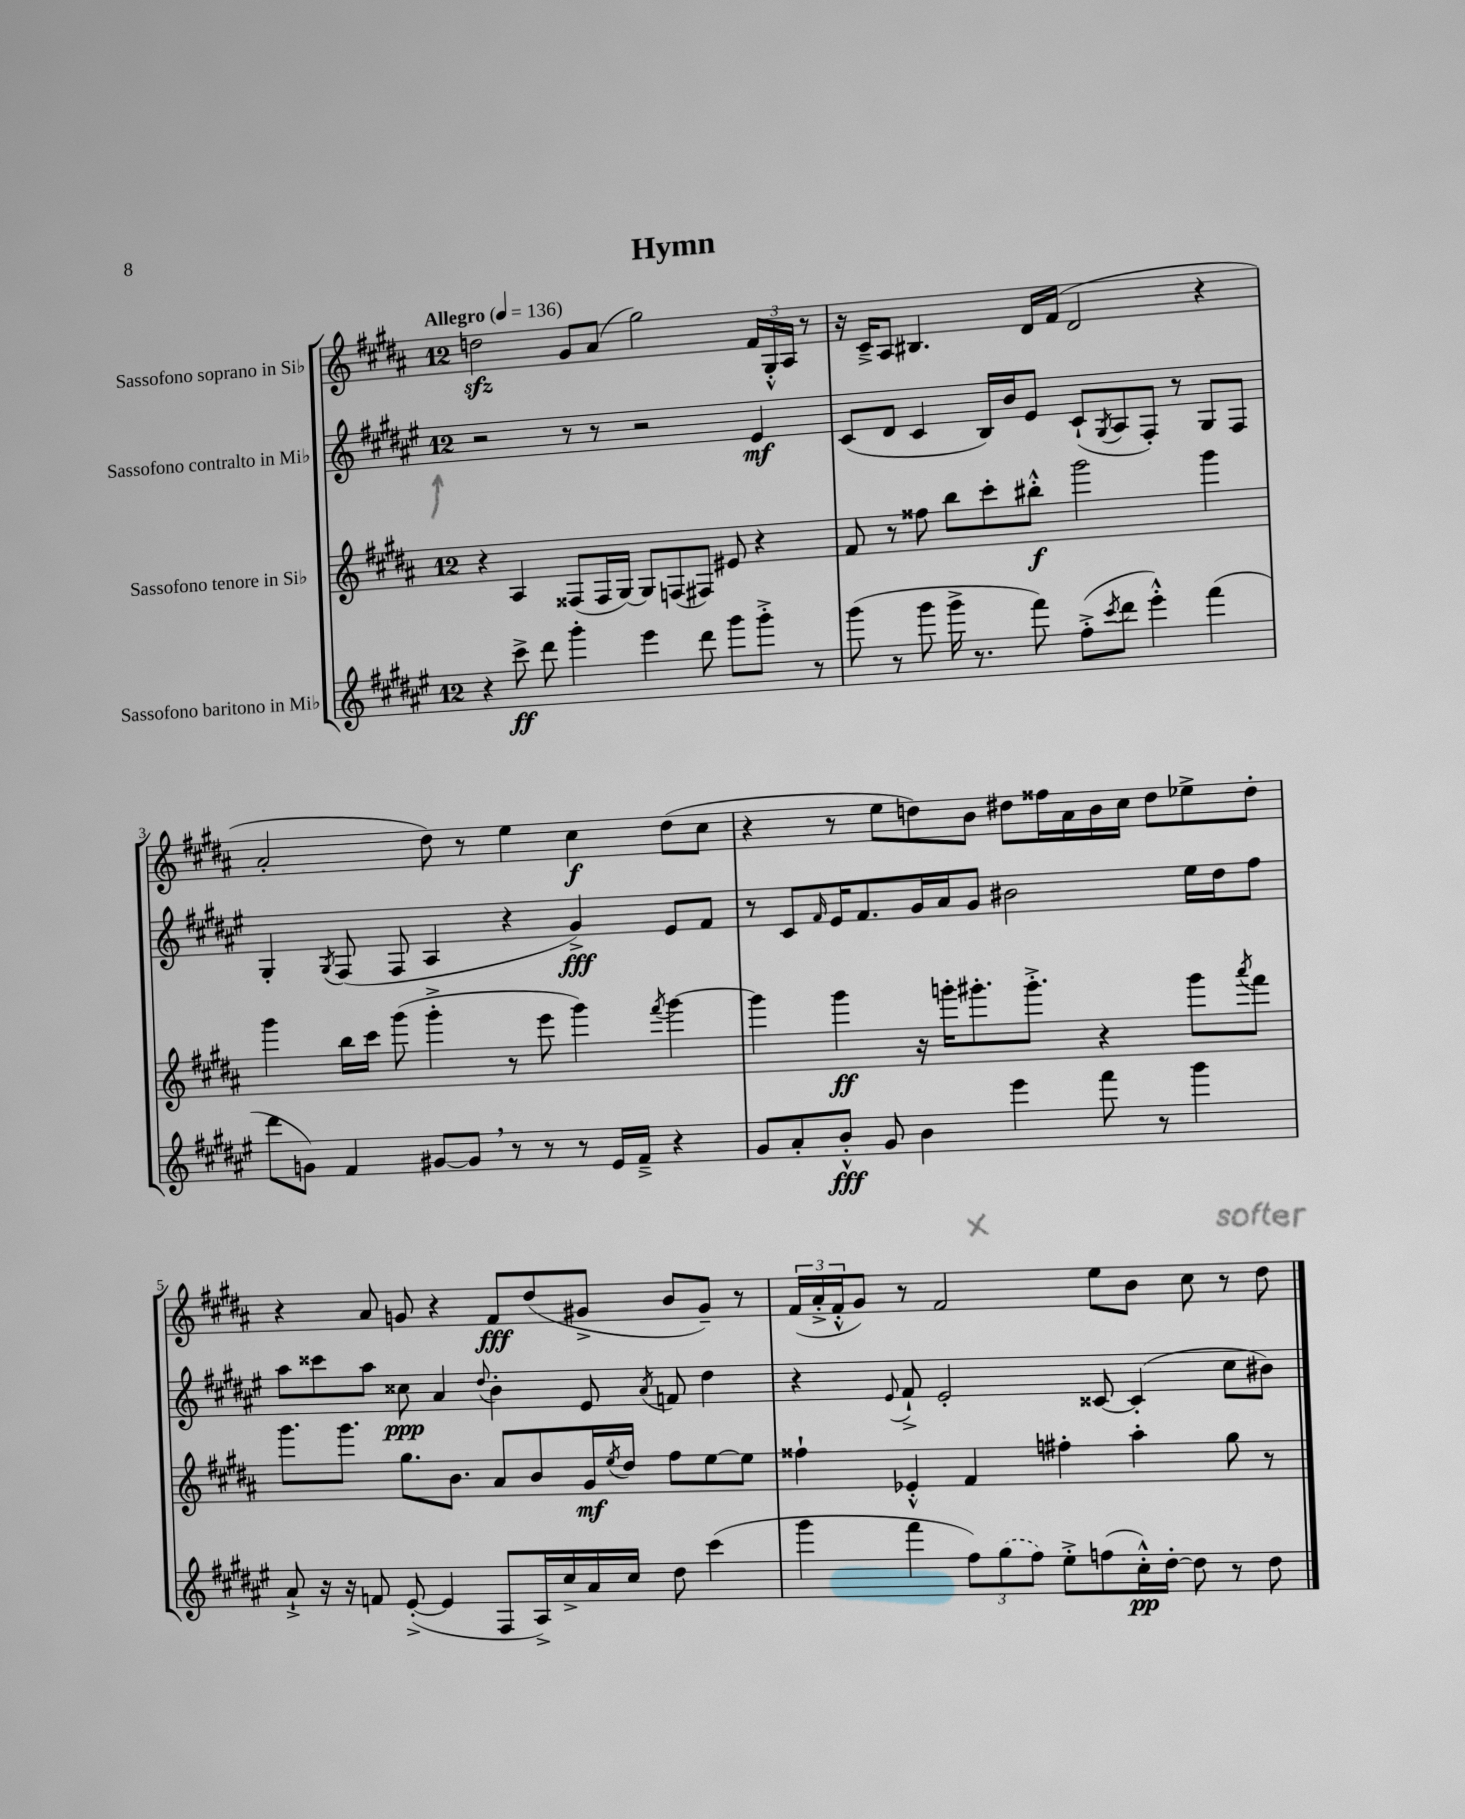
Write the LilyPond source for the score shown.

\header { title = "Hymn" }
<<
\new StaffGroup <<
\new Staff = "s0" \with { instrumentName = "Sassofono soprano in Sib" } {
    \clef treble \key b \major \once \override Staff.TimeSignature.style = #'single-digit \time 12/8 \tempo "Allegro" 4 = 136
    d''2\sfz gis'8 ais'8( gis''2) \tuplet 3/2 { fis'16 gis16-.-^ ais16 } r8 |
    r16 cis'16---> ais8 bis4. dis'16 fis'16( dis'2 r4 |
    ais'2-. dis''8) r8 e''4 cis''4\f dis''8( cis''8 |
    r4 r8 e''8 d''8) b'8 dis''8 fisis''16 ais'16 b'16 cis''16 dis''8 ees''8-> dis''8-. |
    r4 ais'8 g'8 r4 fis'8\fff dis''8( gis'8-> b'8 gis'8--) r8 |
    \tuplet 3/2 { fis'16( ais'16-.-> fis'16-.-^ } gis'8) r8 fis'2 e''8 b'8 cis''8 r8 dis''8 \bar "|." |
}
\new Staff = "s1" \with { instrumentName = "Sassofono contralto in Mib" } {
    \clef treble \key fis \major \once \override Staff.TimeSignature.style = #'single-digit \time 12/8
    r2 r8 r8 r2 eis'4\mf |
    cis'8( dis'8 cis'4 b16) b'16 eis'8 cis'8-!( \acciaccatura { gis8 } ais8 fis8-.) r8 gis8 fis8 |
    gis4-. \acciaccatura { gis8 } fis8( fis8 ais4 r4 gis'4->\fff) eis'8 fis'8 |
    r8 cis'8 \grace { fis'16 } eis'16 fis'8. gis'16 ais'16 gis'8 bis'2 eis''16 dis''16 fis''8 |
    ais''8 cisis'''8 ais''8 cisis''8\ppp ais'4 \appoggiatura { dis''8 } b'4-. eis'8 \acciaccatura { ais'8 } f'8 dis''4 |
    r4 \appoggiatura { eis'8 } fis'8-!-> eis'2-. cisis'8~ cisis'4-.( cis''8 bis'8) \bar "|." |
}
\new Staff = "s2" \with { instrumentName = "Sassofono tenore in Sib" } {
    \clef treble \key b \major \once \override Staff.TimeSignature.style = #'single-digit \time 12/8
    r4 ais4 fisis8( fisis16 gis16~) gis8 f8( fis8) eis'8 r4 |
    fis'8 r8 fisis''8 b''8 cis'''8-. bis''8-.-^\f gis'''2 gis'''4 |
    gis'''4 b''16 cis'''16 gis'''8( gis'''4-.-> r8 e'''8 gis'''4) \acciaccatura { fis'''8 } gis'''4~ |
    gis'''4 gis'''4\ff r16 g'''16-. gis'''8.-. gis'''8.-.-> r4 gis'''8 \acciaccatura { ais'''8 } fis'''8 |
    gis'''8. gis'''8. gis''8. b'8. ais'8 b'8 gis'16\mf \acciaccatura { e''8 } dis''16 fis''8 e''8~ e''8 |
    fisis''4-! ees'4-.-^ fis'4 fis''4-. ais''4-. gis''8 r8 \bar "|." |
}
\new Staff = "s3" \with { instrumentName = "Sassofono baritono in Mib" } {
    \clef treble \key fis \major \once \override Staff.TimeSignature.style = #'single-digit \time 12/8
    r4 cis'''8->\ff dis'''8 gis'''4-. eis'''4 dis'''8 gis'''8 gis'''8-.-> r8 |
    gis'''8( r8 gis'''8 gis'''16-> r8. fis'''8) fis''8-.->( \acciaccatura { cis'''8 } dis'''8 eis'''4-.-^) fis'''4( |
    dis'''8 g'8) fis'4 gis'8~ gis'8 \breathe r8 r8 r8 eis'16 fis'16---> r4 |
    gis'8 ais'8-. b'8-.-^\fff gis'8 b'4 eis'''4 fis'''8 r8 gis'''4 |
    ais'8-!-> r16 r16 f'8 eis'8~-.->( eis'4 fis8 ais16->) cis''16-> ais'16 cis''16 dis''8 cis'''4( |
    gis'''4 fis'''4 \tuplet 3/2 { fis''8) \once \slurDashed gis''8( fis''8) } eis''8-.-> f''8( cis''16-.-^\pp) dis''16~-. dis''8 r8 dis''8 \bar "|." |
}
>>
>>
